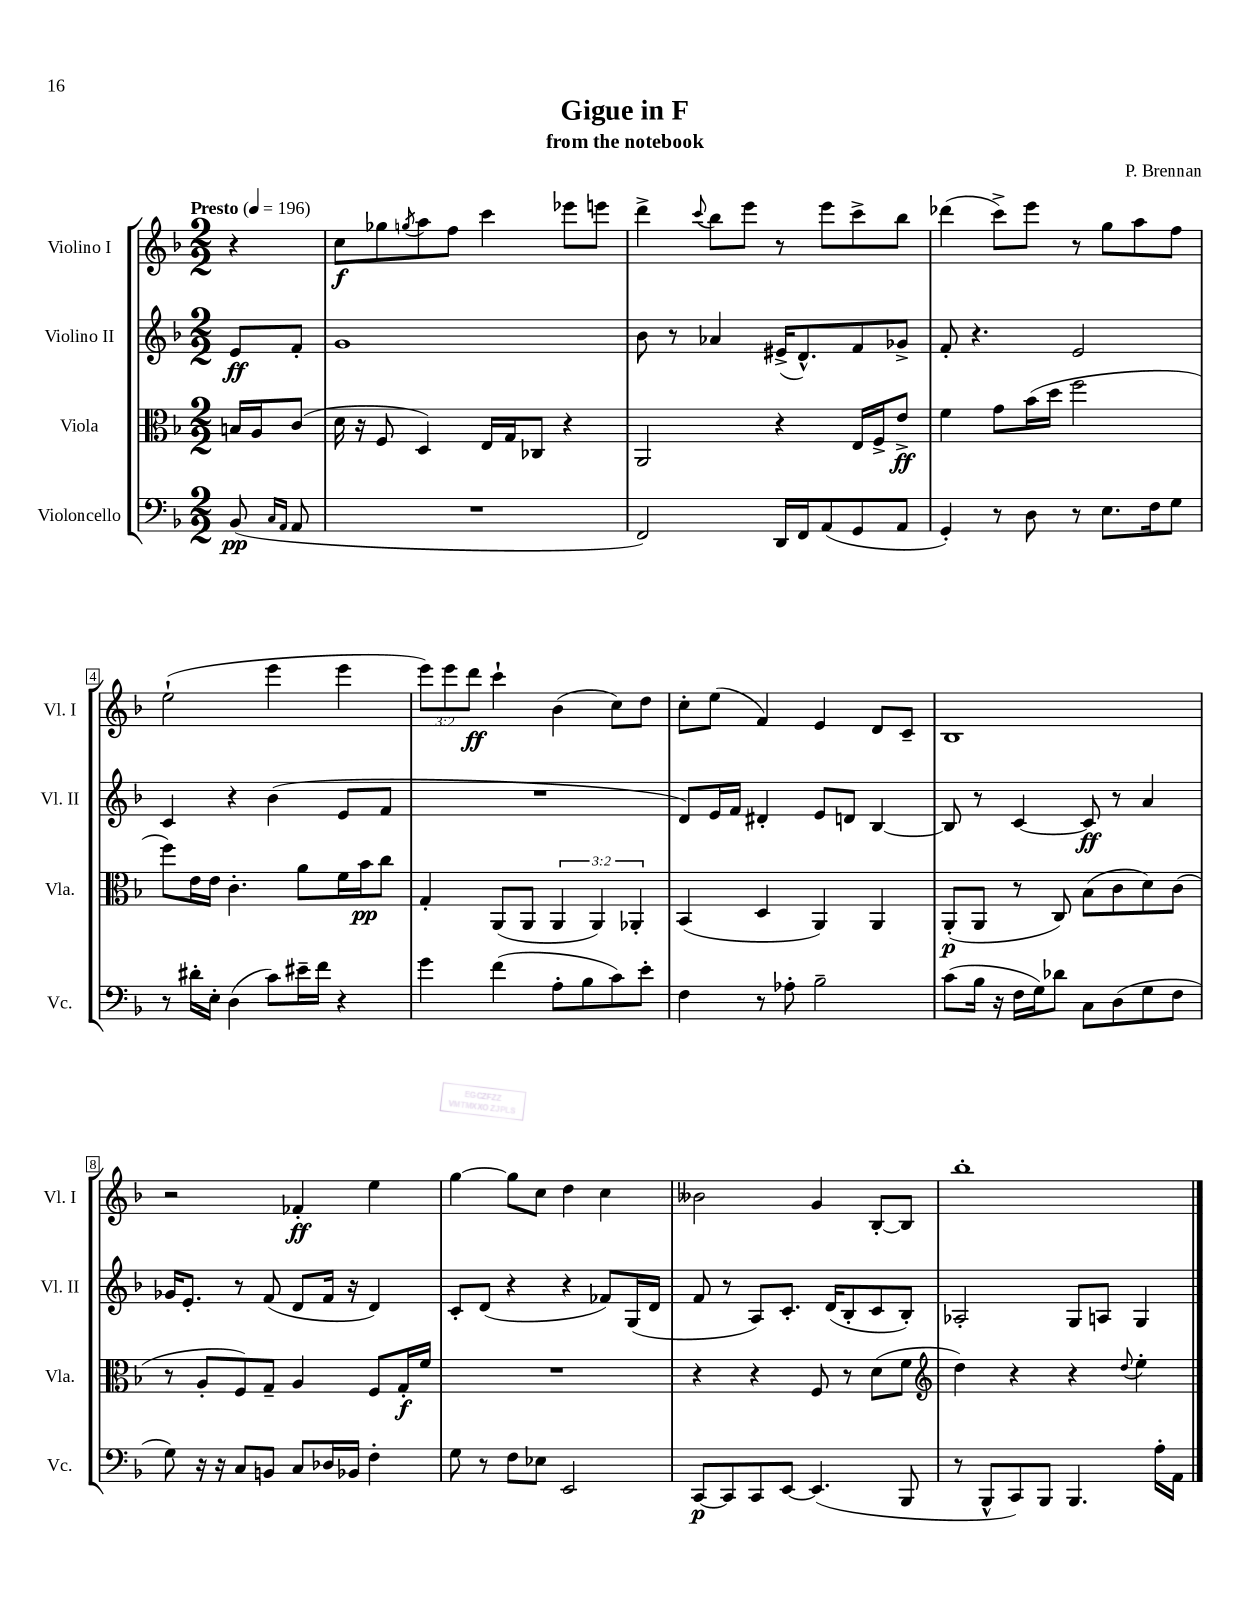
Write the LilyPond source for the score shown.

\header { title = "Gigue in F" composer = "P. Brennan" subtitle = "from the notebook" }
<<
\new StaffGroup <<
\new Staff = "s0" \with { instrumentName = "Violino I" shortInstrumentName = "Vl. I" } {
    \clef treble \key f \major \numericTimeSignature \time 2/2 \override Staff.TupletNumber.text = #tuplet-number::calc-fraction-text \partial 4 \tempo "Presto" 4 = 196
    r4 |
    c''8\f ges''8 \acciaccatura { g''8 } a''8 f''8 c'''4 ees'''8 e'''8 |
    d'''4-> \appoggiatura { c'''8 } bes''8 e'''8 r8 e'''8 c'''8-> bes''8 |
    des'''4( c'''8->) e'''8 r8 g''8 a''8 f''8 |
    e''2-!( e'''4 e'''4 |
    \tuplet 3/2 { e'''8) e'''8 d'''8\ff } c'''4-! bes'4( c''8) d''8 |
    c''8-. e''8( f'4) e'4 d'8 c'8-- |
    bes1 |
    r2 fes'4-.\ff e''4 |
    g''4~ g''8 c''8 d''4 c''4 |
    beses'2 g'4 bes8~-. bes8 |
    bes''1-. \bar "|." |
}
\new Staff = "s1" \with { instrumentName = "Violino II" shortInstrumentName = "Vl. II" } {
    \clef treble \key f \major \numericTimeSignature \time 2/2 \partial 4
    e'8\ff f'8-. |
    g'1 |
    bes'8 r8 aes'4 eis'16->( d'8.-^) f'8 ges'8-> |
    f'8-. r4. e'2 |
    c'4 r4 bes'4( e'8 f'8 |
    R1 |
    d'8) e'16 f'16 dis'4-. e'8 d'8 bes4~ |
    bes8 r8 c'4~ c'8\ff r8 a'4 |
    ges'16 e'8.-. r8 f'8( d'8 f'16 r16 d'4) |
    c'8-. d'8( r4 r4 fes'8) g16( d'16 |
    f'8 r8 a8) c'8.-. d'16( bes8-. c'8 bes8-.) |
    aes2-. g8 a8 g4 \bar "|." |
}
\new Staff = "s2" \with { instrumentName = "Viola" shortInstrumentName = "Vla." } {
    \clef alto \key f \major \numericTimeSignature \time 2/2 \override Staff.TupletNumber.text = #tuplet-number::calc-fraction-text \partial 4
    b16 a16 c'8( |
    d'16 r16 f8 d4) e16 g16 ces8 r4 |
    a,2 r4 e16 f16-> e'8->\ff |
    f'4 g'8 bes'16( d''16 f''2 |
    f''8) e'16 e'16 c'4.-. a'8 f'16 bes'16\pp c''8 |
    g4-. a,8( a,8 \tuplet 3/2 { a,4 a,4) aes,4-. } |
    bes,4( d4 a,4) a,4 |
    a,8-.\p( a,8 r8 c8) bes8( c'8 d'8) c'8( |
    r8 a8-. f8) g8-- a4 f8 g16-.\f f'16 |
    R1 |
    r4 r4 f8 r8 d'8( f'8 |
    \clef treble d''4) r4 r4 \appoggiatura { d''8 } e''4-. \bar "|." |
}
\new Staff = "s3" \with { instrumentName = "Violoncello" shortInstrumentName = "Vc." } {
    \clef bass \key f \major \numericTimeSignature \time 2/2 \partial 4
    bes,8\pp( \grace { c16 a,16 } a,8 |
    R1 |
    f,2) d,16 f,16 a,8( g,8 a,8 |
    g,4-.) r8 d8 r8 e8. f16 g8 |
    r8 dis'16-. e16-. d4( c'8) eis'16-- f'16 r4 |
    g'4 f'4( a8-. bes8 c'8) e'8-. |
    f4 r8 aes8-. bes2-- |
    c'8( bes16 r16 f16 g16) des'8 c8 d8( g8 f8 |
    g8) r16 r16 c8 b,8 c8 des16 bes,16 f4-. |
    g8 r8 f8 ees8 e,2 |
    c,8~\p c,8 c,8 e,8~ e,4.( bes,,8 |
    r8 bes,,8-^ c,8) bes,,8 bes,,4. a16-. a,16 \bar "|." |
}
>>
>>
\layout { \context { \Score \override BarNumber.stencil = #(make-stencil-boxer 0.1 0.3 ly:text-interface::print) } }
